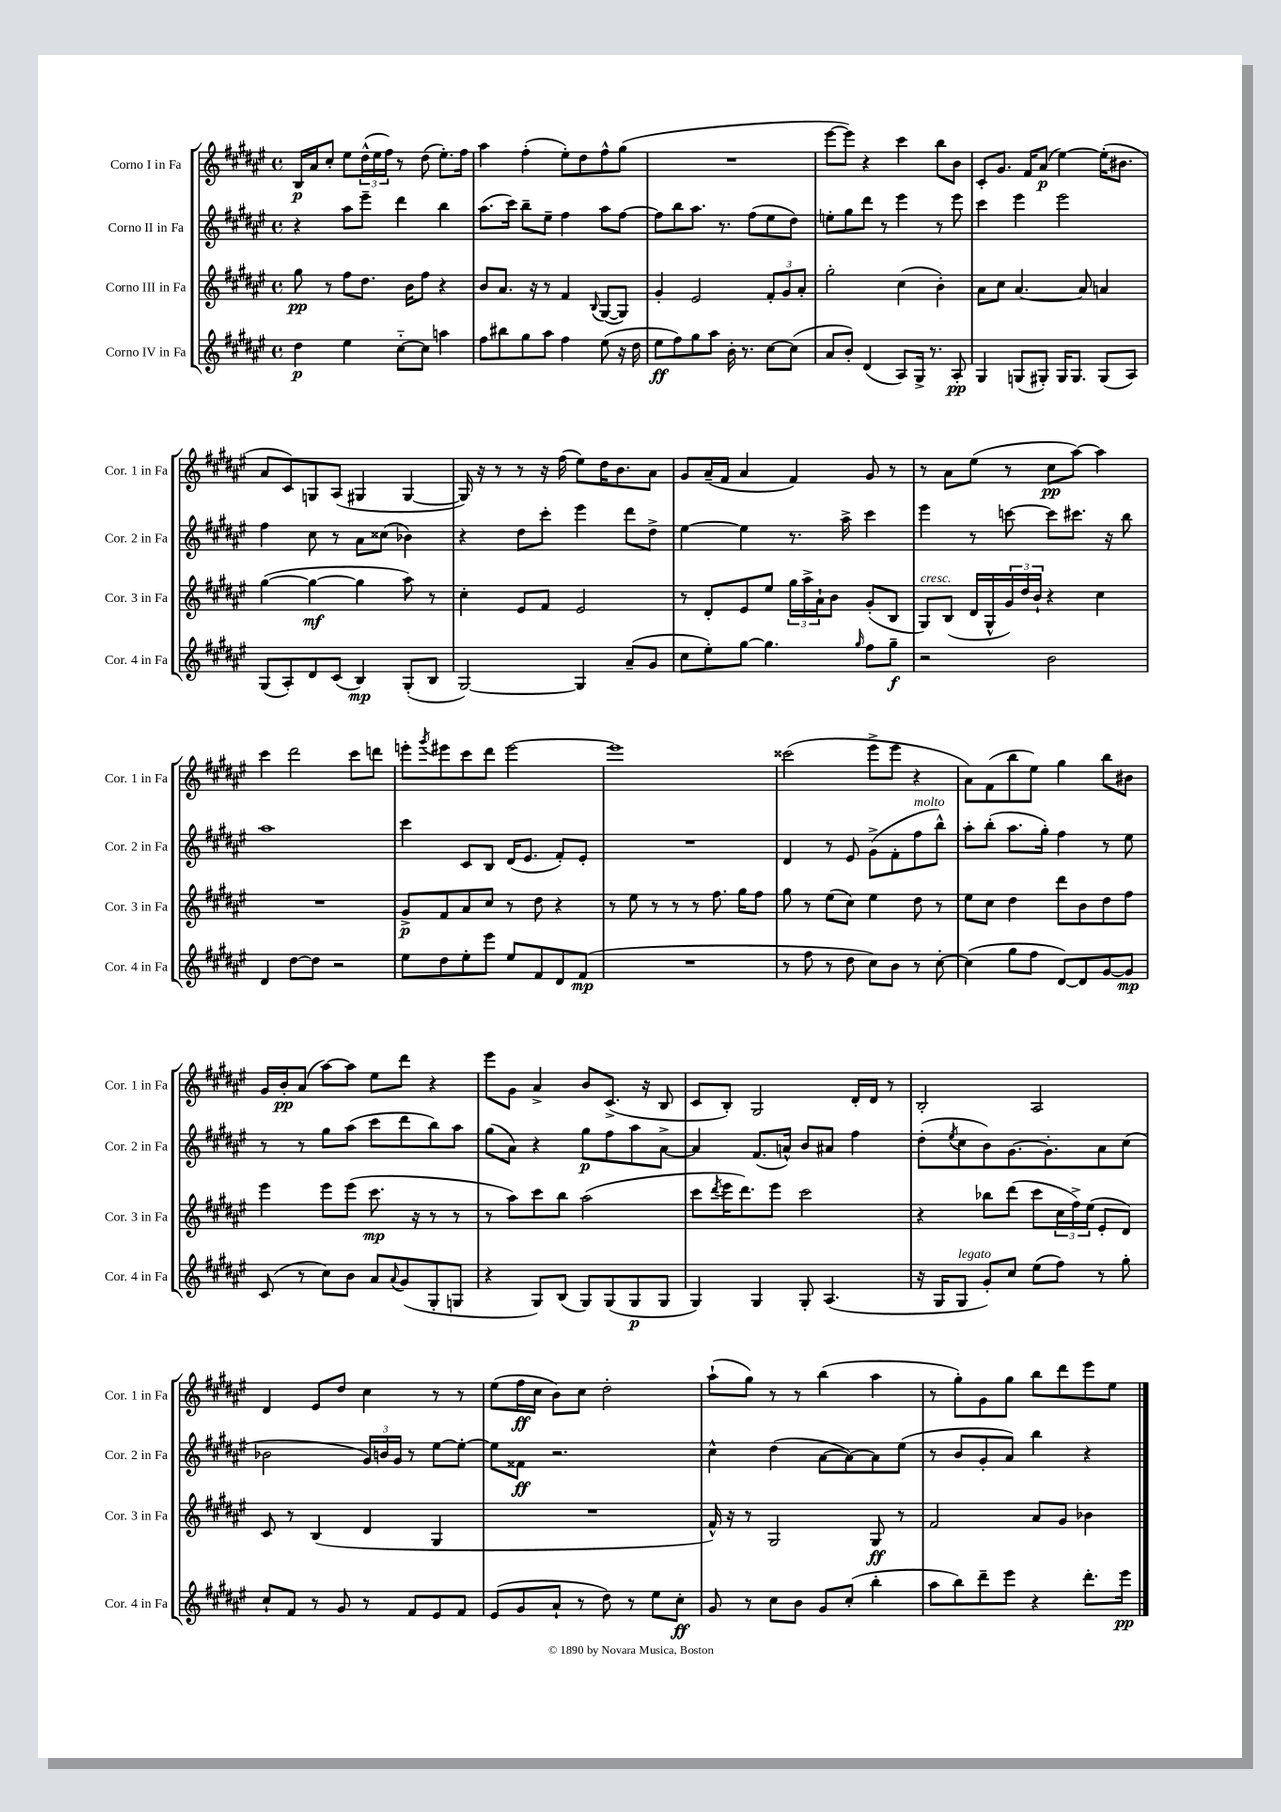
<<
\new StaffGroup <<
\new Staff = "s0" \with { instrumentName = "Corno I in Fa" shortInstrumentName = "Cor. 1 in Fa" } {
    \clef treble \key fis \major \defaultTimeSignature \time 4/4
    b16\p ais'16 cis''8-. eis''8 \tuplet 3/2 { dis''16-^( eis''16 fis''16) } r8 dis''8( eis''8.-.) fis''16 |
    ais''4 fis''4-.( eis''8-.) dis''8 fis''8-^ gis''8( |
    R1 |
    eis'''8~ eis'''8) r4 cis'''4 b''8 b'8 |
    cis'8-. gis'8. fis'16 ais'8\p( eis''4~) eis''16-.( bis'8. |
    ais'8 cis'8) g8 ais8( gis4 gis4~ |
    gis16) r16 r8 r8 r16 fis''16( eis''8) dis''16 b'8. ais'8 |
    gis'8 ais'16--( fis'16 ais'4 fis'4) gis'8 r8 |
    r8 ais'8 eis''8( r8 cis''8\pp ais''8~) ais''4 |
    cis'''4 dis'''2 cis'''8 d'''8 |
    e'''8-. \acciaccatura { gis'''8 } eis'''8 cis'''8 dis'''8 eis'''2~ |
    eis'''1 |
    cisis'''2( eis'''8-> eis'''8 r4 |
    ais'8) fis'8( b''8 eis''8) gis''4 b''8 bis'8 |
    gis'16 b'16-.\pp ais'8( ais''8~) ais''8 eis''8 dis'''8 r4 |
    eis'''8 gis'8 ais'4-> b'8 cis'8.->( r16 b8 |
    cis'8 b8-.) gis2 dis'16-. dis'16 r8 |
    b2-. ais2 |
    dis'4 eis'8 dis''8 cis''4 r8 r8 |
    eis''8( fis''16\ff cis''16 b'8) cis''8 dis''2-. |
    ais''8-!( gis''8) r8 r8 b''4( ais''4 |
    r8 gis''8-.) gis'8 gis''8 b''8 dis'''8 eis'''8 eis''8 \bar "|." |
}
\new Staff = "s1" \with { instrumentName = "Corno II in Fa" shortInstrumentName = "Cor. 2 in Fa" } {
    \clef treble \key fis \major \defaultTimeSignature \time 4/4
    r4 ais''8 eis'''8-- dis'''4 b''4 |
    ais''8.( cis'''16) b''8-- eis''8-- fis''4 ais''8 fis''8~ |
    fis''8 b''8 ais''8. r8. fis''8( eis''8 dis''8) |
    e''8-. gis''8 dis'''8 r8 eis'''4 r8 eis'''8 |
    cis'''4 eis'''4 eis'''2 |
    fis''4 cis''8 r8 ais'8 cisis''8( bes'4) |
    r4 dis''8 cis'''8-. eis'''4 dis'''8 dis''8-> |
    eis''4~ eis''4 r8. ais''16-> cis'''4 |
    eis'''4 r8 c'''8~ c'''8 cis'''8. r16 b''8 |
    ais''1 |
    cis'''4 cis'8 b8 dis'16( eis'8. fis'8-.) eis'8-. |
    R1 |
    dis'4 r8 eis'8 gis'8->( fis'8-. fis''8^\markup { \italic "molto" } b''8-^) |
    ais''8-. b''8-.( ais''8. gis''16-.) fis''4 r8 eis''8 |
    r8 r8 gis''8 ais''8( cis'''8 dis'''8 b''8) ais''8 |
    gis''8( ais'8) r4 gis''8\p fis''8 ais''8 ais'8~-> |
    ais'4 fis'8.( a'16-^) b'8 ais'8 fis''4 |
    dis''8-.( \acciaccatura { eis''8 } cis''8 b'8) gis'8.~ gis'8.-. ais'8 cis''8( |
    bes'2 \tuplet 3/2 { gis'16) b'16 gis'16 } r8 eis''8~ eis''8~-. |
    eis''8 fisis'8\ff r2. |
    cis''4-^ dis''4( ais'8~ ais'8~) ais'8 eis''8( |
    r8 b'8 gis'8-. ais'8) b''4 r4 \bar "|." |
}
\new Staff = "s2" \with { instrumentName = "Corno III in Fa" shortInstrumentName = "Cor. 3 in Fa" } {
    \clef treble \key fis \major \defaultTimeSignature \time 4/4
    gis''8\pp r8 fis''8 dis''8. b'16 fis''8 r4 |
    b'8 ais'8. r16 r8 fis'4 \appoggiatura { b8 } gis8~( gis8) |
    gis'4-. eis'2 \tuplet 3/2 { fis'8-. gis'8 ais'8-. } |
    gis''2-. cis''4( b'4-.) |
    ais'8 cis''8 ais'4.~ ais'8 a'4 |
    gis''4~( gis''4~\mf gis''4 ais''8) r8 |
    cis''4-. eis'8 fis'8 eis'2 |
    r8 dis'8-. eis'8 eis''8 \tuplet 3/2 { gis''16 ais''16-> ais'16-! } b'8 gis'8-.( b8 |
    gis8^\markup { \italic "cresc." }) b8( dis'16 gis16-^ \tuplet 3/2 { gis'16) dis''16 b'16-! } r4 cis''4 |
    R1 |
    gis'8->\p fis'8 ais'8 cis''8 r8 dis''8 r4 |
    r8 eis''8 r8 r8 r8 fis''8. gis''16 fis''8 |
    gis''8 r8 eis''8( cis''8) eis''4 dis''8 r8 |
    eis''8 cis''8 dis''4 dis'''8 b'8 dis''8 fis''8 |
    eis'''4 eis'''8 eis'''8( cis'''8.\mp r16 r8 r8 |
    r8 ais''8) cis'''8 b''8 ais''2( |
    cis'''8 \acciaccatura { dis'''8 } eis'''16 dis'''8.) eis'''8 cis'''2 |
    r4 bes''8 dis'''8( cis'''8 \tuplet 3/2 { cis''16 fis''16->) eis''16( } eis'8-. dis'8) |
    cis'8 r8 b4( dis'4 gis4 |
    R1 |
    fis'16-^) r16 r8 gis2 gis8\ff r8 |
    fis'2 ais'8 gis'8 bes'4 \bar "|." |
}
\new Staff = "s3" \with { instrumentName = "Corno IV in Fa" shortInstrumentName = "Cor. 4 in Fa" } {
    \clef treble \key fis \major \defaultTimeSignature \time 4/4
    dis''4\p eis''4 cis''8~-_ cis''8 a''4 |
    fis''8 bis''8 gis''8 ais''8 fis''4 eis''8( r16 dis''16 |
    eis''8\ff fis''8) gis''8 ais''8 b'16-. r8. cis''8~ cis''8( |
    ais'8 b'8-.) dis'4( ais8) gis16-> r8. ais8-.\pp |
    gis4 g8( gis8-.) gis16 gis8. gis8( ais8) |
    gis8( ais8-.) dis'8 cis'8( b4\mp) gis8-.( b8 |
    gis2~) gis4 ais'8--( gis'8 |
    cis''8 eis''8-.) gis''8~ gis''4. \grace { gis''16 } fis''8 gis''8--\f |
    r2 b'2 |
    dis'4 dis''8~ dis''8 r2 |
    eis''8 dis''8 eis''8-. eis'''8 eis''8 fis'8 dis'8 fis'8\mp( |
    R1 |
    r8 fis''8 r8 dis''8 cis''8) b'8 r8 cis''8~-. |
    cis''4( gis''8 fis''8 dis'8~) dis'8 gis'8~ gis'8\mp |
    cis'8( r8 cis''8) b'8 ais'8 \appoggiatura { ais'8 } gis'8( gis8-. g8 |
    r4 gis8) b8( gis8) gis8( gis8\p gis8 |
    gis4) gis4 gis8-. ais4.( |
    r16 gis16 gis8^\markup { \italic "legato" } gis'8-.) cis''8 eis''8( fis''8) r8 gis''8-. |
    cis''8-! fis'8 r8 gis'8 r8 fis'8 eis'8 fis'8 |
    eis'8( gis'8 ais'8-! r8 dis''8) r8 eis''8 cis''8-.\ff |
    gis'8 r8 cis''8 b'8 gis'8 cis''8-.( b''4-. |
    ais''8 b''8) dis'''8-- eis'''8 r4 dis'''8.-. eis'''16\pp \bar "|." |
}
>>
>>
\layout { \context { \Score \remove "Bar_number_engraver" } }
